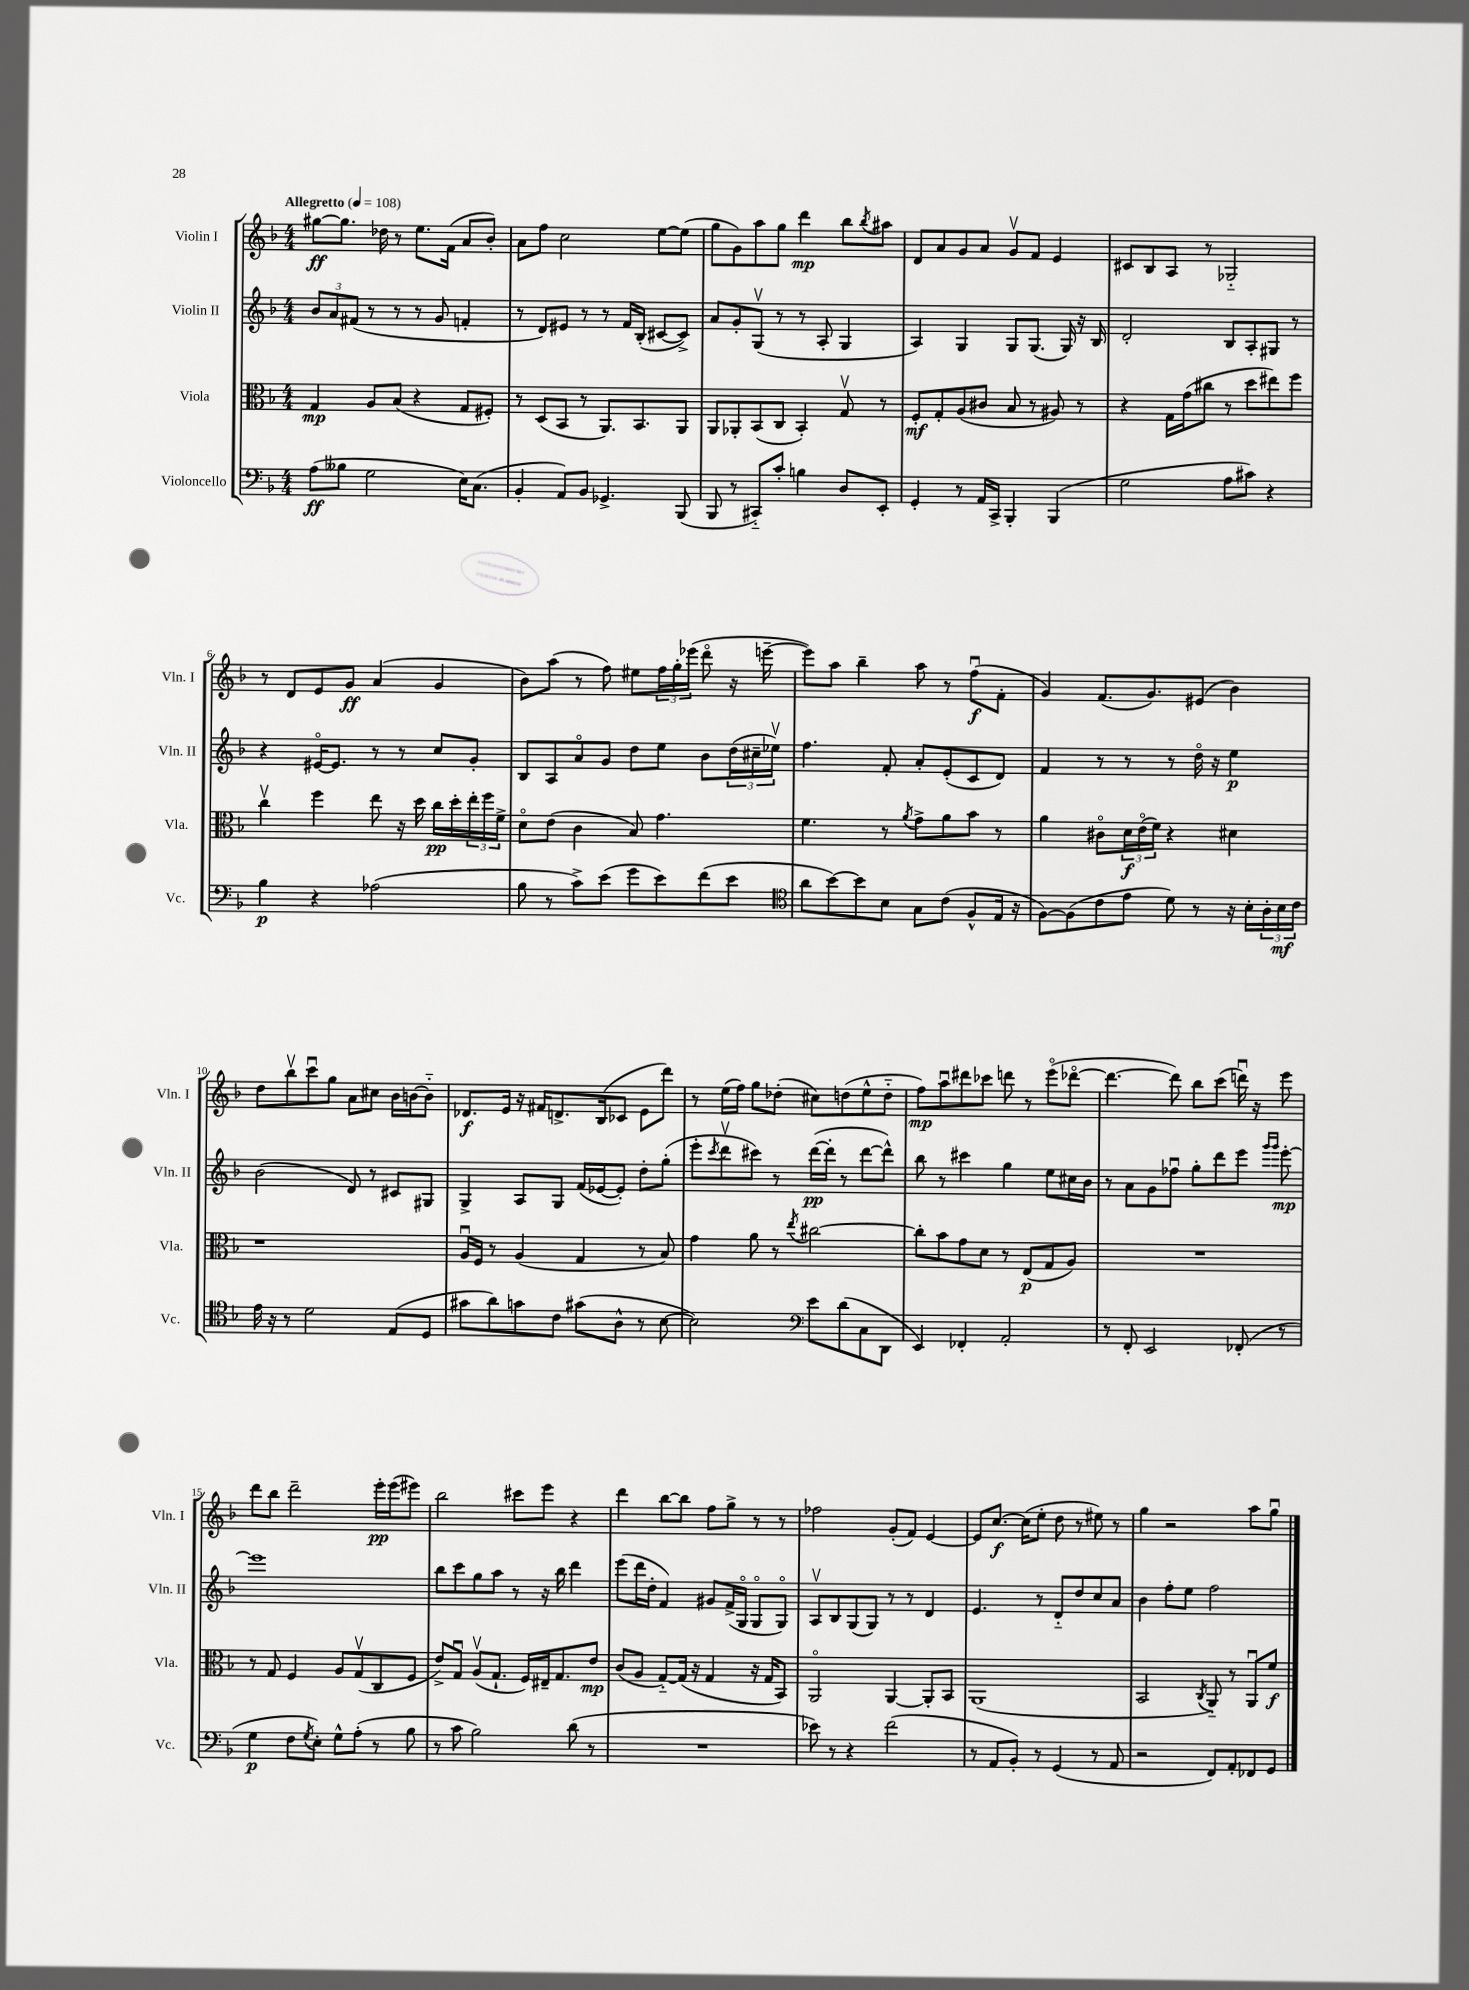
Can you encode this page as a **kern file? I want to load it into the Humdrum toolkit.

**kern	**dynam	**kern	**dynam	**kern	**dynam	**kern	**dynam
*part4	*part4	*part3	*part3	*part2	*part2	*part1	*part1
*staff4	*staff4	*staff3	*staff3	*staff2	*staff2	*staff1	*staff1
*I"Violoncello	*	*I"Viola	*	*I"Violin II	*	*I"Violin I	*
*I'Vc.	*	*I'Vla.	*	*I'Vln. II	*	*I'Vln. I	*
*clefF4	*	*clefC3	*	*clefG2	*	*clefG2	*
*k[b-]	*	*k[b-]	*	*k[b-]	*	*k[b-]	*
*M4/4	*	*M4/4	*	*M4/4	*	*M4/4	*
*MM108	*	*MM108	*	*MM108	*	*MM108	*
=1	=1	=1	=1	=1	=1	=1	=1
!	!	!	!	!	!	!LO:TX:a:B:t=Allegretto	!
(8A\L	ff	4G/	mp	12b-/L	.	[8gg#X\L	ff
.	.	.	.	12a/	.	.	.
8B--X\J	.	.	.	.	.	8.gg#\J]	.
.	.	.	.	(12f#X/J	.	.	.
2G\	.	8A/L	.	8r	.	.	.
.	.	.	.	.	.	16dd-X\	.
.	.	(8B-/J	.	8r	.	8r	.
.	.	4r	.	8r	.	8.ee\L	.
.	.	.	.	8g/	.	.	.
.	.	.	.	.	.	(16f\Jk	.
16E\KL)	.	8G/L	.	4fn'/	.	8a/L	.
(8.C\J	.	.	.	.	.	.	.
.	.	8F#X'/J)	.	.	.	8b-'/J)	.
=2	=2	=2	=2	=2	=2	=2	=2
4BB-'/	.	8r	.	8r	.	8a\L	.
.	.	(8D/L	.	8d/L)	.	8ff\J	.
8AA/L)	.	8BB-/J	.	8e#X/J	.	2cc\	.
8BB-/J	.	8r	.	8r	.	.	.
4.GG-X^/	.	8.AA/L)	.	8r	.	.	.
.	.	.	.	16f/LL	.	.	.
.	.	8.BB-/	.	(16B-'/JJ	.	.	.
.	.	.	.	[8c#X/L	.	[8ee\L	.
(8BBB-/	.	8AA/J	.	8c#^/J])	.	(8ee\J]	.
=3	=3	=3	=3	=3	=3	=3	=3
8BBB-/	.	8AA/L	.	8a/L	.	8gg\L	.
8r	.	8AA-X'/	.	8g'/	.	8g\)	.
8CC#X/L)	.	(8BB-/	.	(8Gv/J	.	8aa\	.
8c'/J	.	8C/J	.	8r	.	8gg\J	.
4Bn\	.	4BB-'/)	.	8r	.	4ddd\	mp
.	.	.	.	8A'/	.	.	.
8D/L	.	8Gv/	.	4G/	.	8bb-\L	.
.	.	.	.	.	.	8qbb-/	.
8EE'/J	.	8r	.	.	.	8aa#X\J	.
=4	=4	=4	=4	=4	=4	=4	=4
4GG'/	.	8F'/L	mf	4A/)	.	8d/L	.
.	.	8G'/	.	.	.	8a/	.
8r	.	(8A/	.	4G/	.	8g/	.
16AA/LL	.	8c#X/J	.	.	.	8a/J	.
16CC^/JJ	.	.	.	.	.	.	.
4BBB-'/	.	8B-/	.	8G/L	.	8gv/L	.
.	.	8r	.	(8.G/J	.	8f/J	.
(4BBB-/	.	8A#X/)	.	.	.	4e/	.
.	.	.	.	16G/)	.	.	.
.	.	8r	.	16r	.	.	.
.	.	.	.	16B-/	.	.	.
=5	=5	=5	=5	=5	=5	=5	=5
2G\	.	4r	.	2d'/	.	8c#X/L	.
.	.	.	.	.	.	8B-/	.
.	.	16G\LL	.	.	.	8A/J	.
.	.	(16g\J	.	.	.	.	.
.	.	8cc#X\J	.	.	.	8r	.
8A\L	.	8r	.	8B-/L	.	2G-X/	.
8c#X\J)	.	8dd\L	.	8A'/	.	.	.
4r	.	8ee#X\)	.	8G#X/J	.	.	.
.	.	8ff\J	.	8r	.	.	.
!!LO:LB:g=z
=6	=6	=6	=6	=6	=6	=6	=6
4B-\	p	4ccv\	.	4r	.	8r	.
.	.	.	.	.	.	8d/L	.
4r	.	4ff\	.	[16e#X/KL	.	8e/	.
.	.	.	.	8.e#/J]	.	.	.
.	.	.	.	.	.	8g/J	ff
(2A-X\	.	8ee\	.	8r	.	(4a/	.
.	.	16r	.	8r	.	.	.
.	.	16dd\	.	.	.	.	.
.	.	16cc\LL	pp	8cc/L	.	4g/	.
.	.	16dd'\	.	.	.	.	.
.	.	24ee'\	.	8g'/J	.	.	.
.	.	24ff\	.	.	.	.	.
.	.	24f^\JJ	.	.	.	.	.
=7	=7	=7	=7	=7	=7	=7	=7
8B-\	.	8d\L	.	8B-/L	.	8b-\L)	.
8r	.	(8e\J	.	8A/	.	(8aa\J	.
8c^\L)	.	4c\	.	8a/	.	8r	.
(8e\J	.	.	.	8g/J	.	8ff\)	.
8g\L	.	8B-/)	.	8dd\L	.	8ee#X\L	.
8e\)	.	4.g\	.	8ee\J	.	24ff\L	.
.	.	.	.	.	.	24gg'\	.
.	.	.	.	.	.	(24eee-X\JJ	.
(8f\	.	.	.	8b-\L	.	8ddd\	.
8e\J	.	.	.	(24dd\L	.	16r	.
.	.	.	.	24cc#X~\	.	.	.
.	.	.	.	.	.	[16eeen~\	.
.	.	.	.	24ee-Xv\JJ)	.	.	.
=8	=8	=8	=8	=8	=8	=8	=8
*clefC4	*	*	*	*	*	*	*
8a\L	.	4.f\	.	4.ff\	.	8eee\L])	.
[8b-\)	.	.	.	.	.	8aa\J	.
8b-\]	.	.	.	.	.	4bb-~\	.
8B-\J	.	8r	.	8f'/	.	.	.
.	.	8qa/	.	.	.	.	.
8G\L	.	8g^\L	.	8a'/L	.	8aa\	.
(8c\J	.	8a\	.	(8e'/	.	8r	.
8F^^/L	.	8b-\J	.	8c/	.	(8ffu\L	f
16E/Jk	.	8r	.	8d/J)	.	8f'\J	.
16r	.	.	.	.	.	.	.
=9	=9	=9	=9	=9	=9	=9	=9
[8F\L)	.	4a\	.	4f/	.	4g/)	.
(8F\]	.	.	.	.	.	.	.
8c\	.	8c#X\L	.	8r	.	(8.f/L	.
8e\J	.	24d\L	f	8r	.	.	.
.	.	(24e\	.	.	.	.	.
.	.	.	.	.	.	8.g/)	.
.	.	24f\JJ)	.	.	.	.	.
8d\)	.	4r	.	8r	.	.	.
8r	.	.	.	16dd\	.	(8e#X/J	.
.	.	.	.	16r	.	.	.
16r	.	4d#X\	.	4ee\	p	4b-\)	.
16B-'\LL	.	.	.	.	.	.	.
24A'\	.	.	.	.	.	.	.
24B-\	mf	.	.	.	.	.	.
24c\JJ	.	.	.	.	.	.	.
!!LO:LB:g=z
=10	=10	=10	=10	=10	=10	=10	=10
16e\	.	1r	.	(2b-\	.	8dd\L	.
16r	.	.	.	.	.	.	.
8r	.	.	.	.	.	8bb-v\	.
2d\	.	.	.	.	.	8cccu\	.
.	.	.	.	.	.	8gg\J	.
.	.	.	.	8d/)	.	8a\L	.
.	.	.	.	8r	.	8cc#X\J	.
(8E/L	.	.	.	8c#X/L	.	16b-\LL	.
.	.	.	.	.	.	[16bn\J	.
8D/J	.	.	.	8G#X/J	.	8b\J]	.
=11	=11	=11	=11	=11	=11	=11	=11
8g#X\L	.	16Au/LL	.	4G^/	.	8.d-X/L	f
.	.	16F/JJ	.	.	.	.	.
8a\)	.	8r	.	.	.	.	.
.	.	.	.	.	.	16e/Jk	.
8gn\	.	(4A/	.	8A/L	.	16r	.
.	.	.	.	.	.	16f#X/KL	.
8c\J	.	.	.	8G/J	.	8.dn^/	.
(8g#X\L	.	4G/	.	(16f/LL	.	.	.
.	.	.	.	[16e-X/J	.	(16B-/k	.
8A^^\J	.	.	.	8e-'/J])	.	8c-X/J	.
8r	.	8r	.	8dd'\L	.	8e\L	.
[8B-\	.	8B-/)	.	(8gg'\J	.	8ddd\J)	.
=12	=12	=12	=12	=12	=12	=12	=12
2B-\])	.	4g\	.	8eee'\L	.	8r	.
.	.	.	.	8qccc/	.	.	.
.	.	.	.	8dddv\	.	(16ee\LL	.
.	.	.	.	.	.	16ff\JJ)	.
.	.	8a\	.	8ccc#X\J)	.	8gg\L	.
.	.	8r	.	8r	.	(8dd-X'\J	.
*clefF4	*	*	*	*	*	*	*
.	.	8qee/	.	.	.	.	.
8e\L	.	[2cc#X\	.	([16ddd\LL	pp	8cc#X\L)	.
.	.	.	.	16ddd'\JJ]	.	.	.
(8d\	.	.	.	8r	.	(8ddn\	.
8C\	.	.	.	[8ddd\L	.	8ee^^\	.
8DD\J	.	.	.	8ddd^^\J])	.	8dd\J	.
=13	=13	=13	=13	=13	=13	=13	=13
4EE/)	.	8cc#'\L]	.	8bb-\	.	8ff\L)	mp
.	.	8b-\	.	8r	.	8aau\	.
4FF-X'/	.	8g\	.	4ccc#X\	.	8ddd#X\	.
.	.	8d\J	.	.	.	8ccc-X\J	.
2AA'/	.	8r	.	4gg\	.	8dddn\	.
.	.	(8E/L	p	.	.	8r	.
.	.	8G/	.	8ee\L	.	(8eee\L	.
.	.	8A/J)	.	16cc#X\L	.	[8ddd-X\J	.
.	.	.	.	16b-\JJ	.	.	.
=14	=14	=14	=14	=14	=14	=14	=14
8r	.	1r	.	8r	.	4.ddd-\_	.
8FF'/	.	.	.	8a\L	.	.	.
2EE/	.	.	.	8g\	.	.	.
.	.	.	.	8ff-Xu\J	.	8ddd-\])	.
.	.	.	.	8gg'\L	.	8bb-\L	.
.	.	.	.	8ddd\	.	(8ccc\J	.
(8FF-X'/	.	.	.	8eee\J	.	16dddnu\)	.
.	.	.	.	.	.	16r	.
.	.	.	.	16qqggg/LL	.	.	.
.	.	.	.	16qqggg/JJ	.	.	.
8r	.	.	.	[8eee'\	mp	8eee\	.
!!LO:LB:g=z
=15	=15	=15	=15	=15	=15	=15	=15
4G\	p	8r	.	1eee]	.	8ddd\L	.
.	.	8G/	.	.	.	8bb-\J	.
8F\L	.	4F/	.	.	.	2ddd~\	.
8qG/	.	.	.	.	.	.	.
8E'\J)	.	.	.	.	.	.	.
8G^^\L	.	8A/L	.	.	.	.	.
(8A'\J	.	(8Gv/	.	.	.	.	.
8r	.	8C/	.	.	.	16eee'\LL	pp
.	.	.	.	.	.	(16eee\J	.
8B-\	.	8F/J	.	.	.	8eee#X\J)	.
=16	=16	=16	=16	=16	=16	=16	=16
8r	.	8e^/L)	.	8bb-\L	.	2bb-\	.
8c\	.	8Gu/J	.	8ccc\	.	.	.
2B-\)	.	(8Av/L	.	8gg\	.	.	.
.	.	8.G`/J	.	8aa\J	.	.	.
.	.	.	.	8r	.	8ccc#X\L	.
.	.	16F/LL)	.	.	.	.	.
.	.	16E#X~/J	.	16r	.	8eee\J	.
.	.	8.G/	.	16bb-\	.	.	.
(8d\	.	.	.	4ddd\	.	4r	.
8r	.	8e/J	mp	.	.	.	.
=17	=17	=17	=17	=17	=17	=17	=17
1r	.	(8c/L	.	(8eee\L	.	4ddd\	.
.	.	8A/J	.	16ddd\L	.	.	.
.	.	.	.	16dd'\JJ	.	.	.
.	.	[8G/L)	.	4f/)	.	[8bb-\L	.
.	.	(16G/Jk]	.	.	.	8bb-\J]	.
.	.	16r	.	.	.	.	.
.	.	4G/	.	8g#X/L	.	8ff\L	.
.	.	.	.	(16f^/L	.	8gg^\J	.
.	.	.	.	16G/JJ	.	.	.
.	.	16r	.	8G/L	.	8r	.
.	.	16G/KL	.	.	.	.	.
.	.	8BB-/J)	.	8G/J)	.	8r	.
=18	=18	=18	=18	=18	=18	=18	=18
8e-X\)	.	2AA/	.	8Av/L	.	2ff-X\	.
8r	.	.	.	8B-/	.	.	.
4r	.	.	.	(8G/	.	.	.
.	.	.	.	8G/J)	.	.	.
(2f\	.	[4AA/	.	8r	.	(8g'/L	.
.	.	.	.	8r	.	8f/J)	.
.	.	8AA'/L]	.	4d/	.	[4e/	.
.	.	8BB-/J	.	.	.	.	.
=19	=19	=19	=19	=19	=19	=19	=19
8r	.	(1AA	.	4.e/	.	8e/L]	.
8AA/L	.	.	.	.	.	[8.cc/J	f
8BB-'/J)	.	.	.	.	.	.	.
.	.	.	.	.	.	(16cc\KL]	.
8r	.	.	.	8r	.	8ee'\J	.
(4GG/	.	.	.	8d/L	.	8dd\	.
.	.	.	.	8dd/	.	8r	.
8r	.	.	.	8cc/	.	8ee#X\)	.
8AA/	.	.	.	8a/J	.	8r	.
=20	=20	=20	=20	=20	=20	=20	=20
2r	.	2BB-/	.	4b-\	.	4gg\	.
.	.	.	.	8ff'\L	.	2r	.
.	.	.	.	8ee\J	.	.	.
.	.	8qC/	.	.	.	.	.
8FF/L)	.	8AA/)	.	2ff\	.	.	.
8AA'/	.	8r	.	.	.	.	.
8FF-X/	.	8AAu/L	.	.	.	8aa\L	.
8GG/J	.	8f/J	f	.	.	8ggu\J	.
==	==	==	==	==	==	==	==
*-	*-	*-	*-	*-	*-	*-	*-
